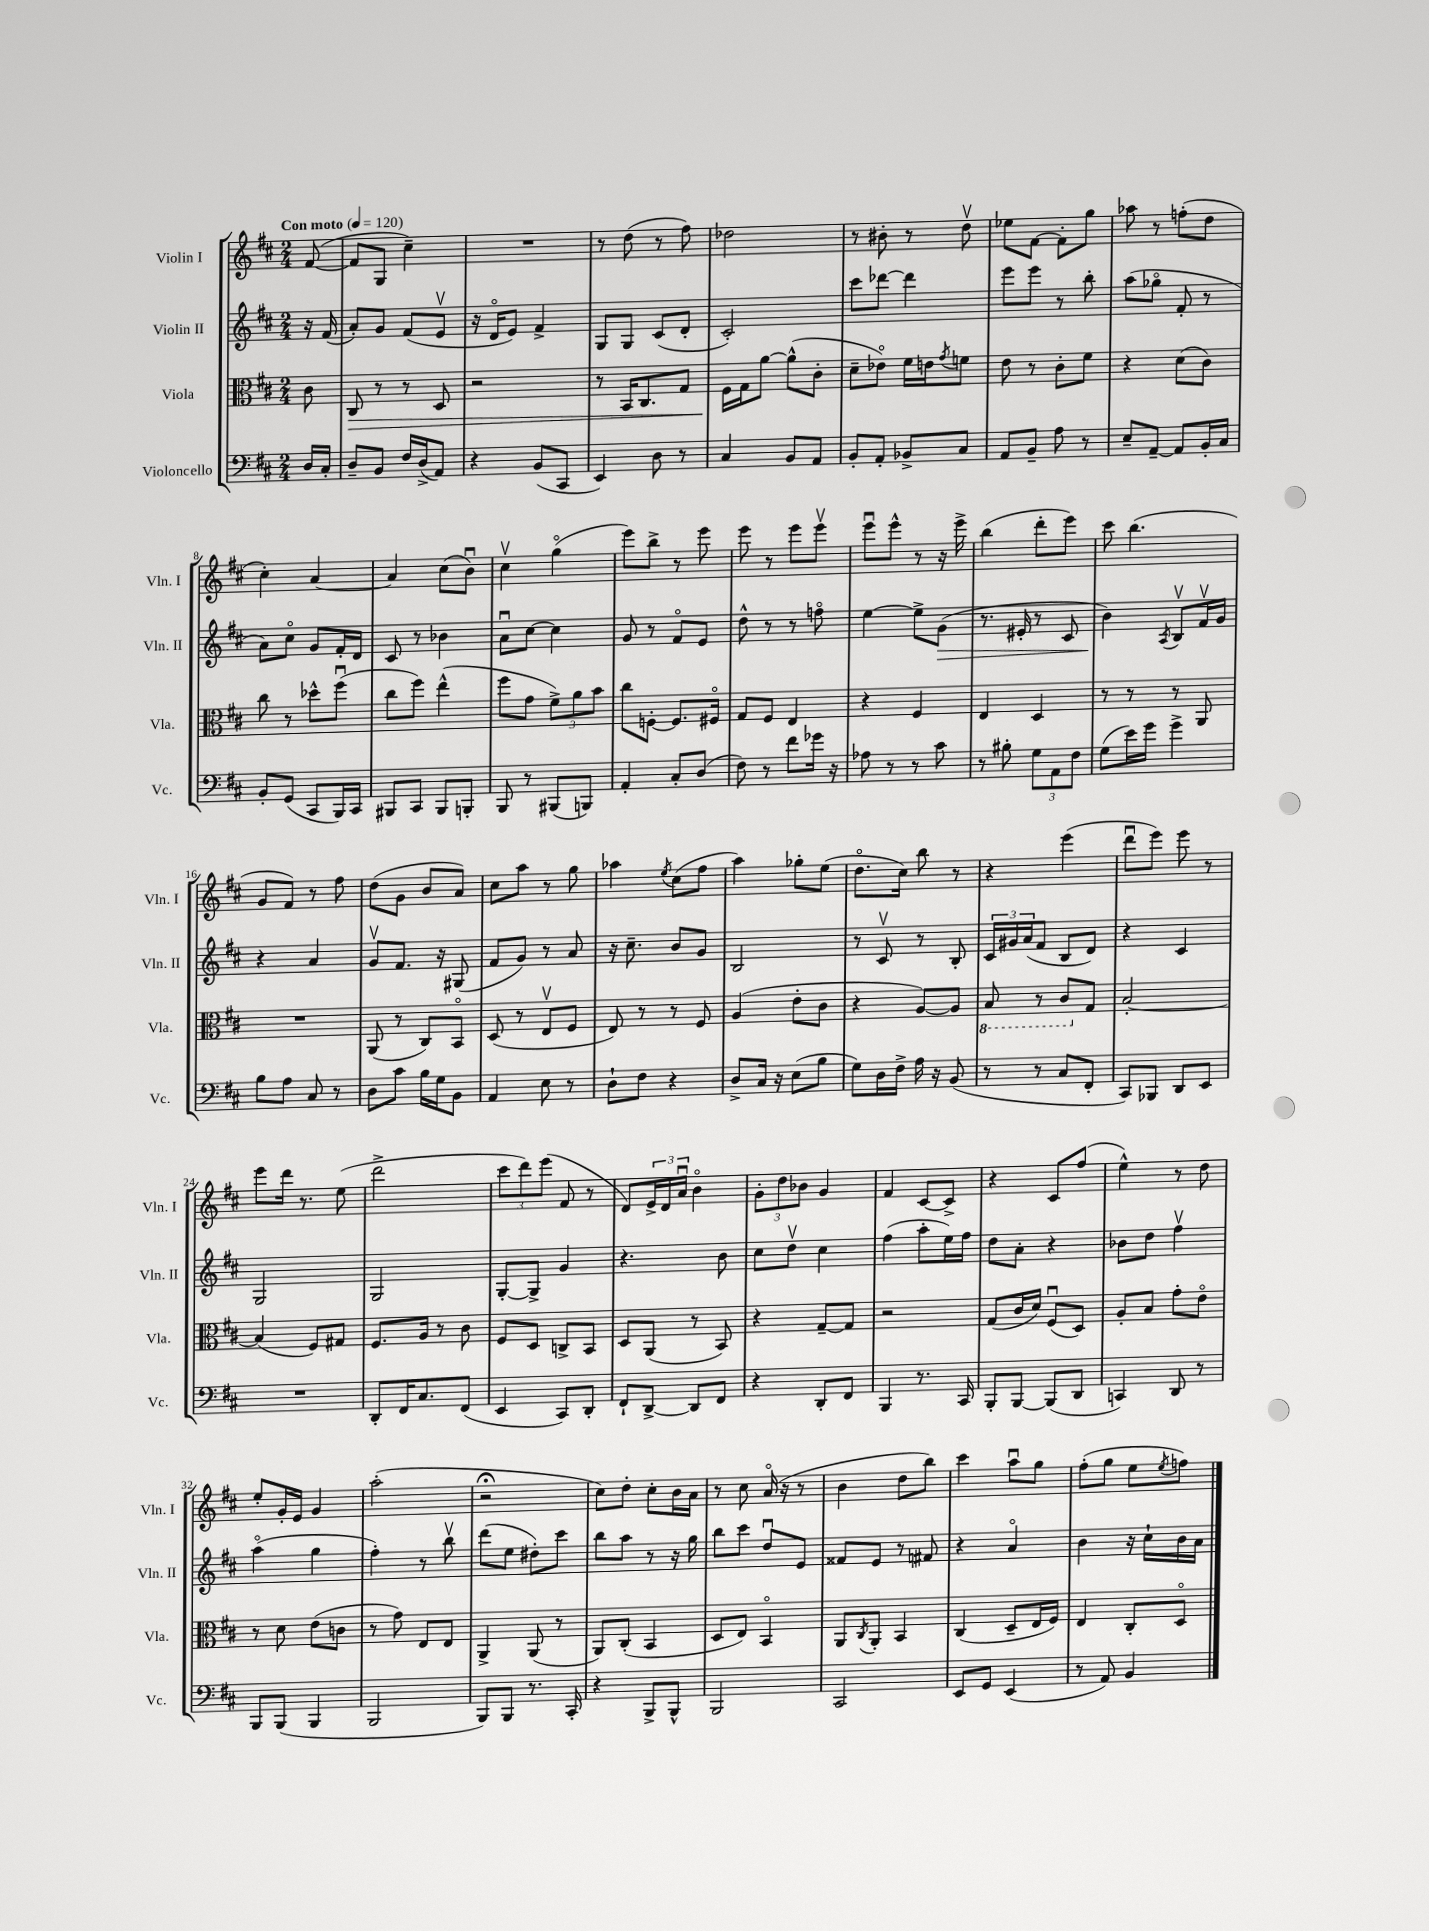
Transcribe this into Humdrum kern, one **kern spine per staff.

**kern	**kern	**kern	**kern
*staff4	*staff3	*staff2	*staff1
*clefF4	*clefC3	*clefG2	*clefG2
*k[f#c#]	*k[f#c#]	*k[f#c#]	*k[f#c#]
*M2/4	*M2/4	*M2/4	*M2/4
*MM120	*MM120	*MM120	*MM120
16D	8c#	16r	([8f#
16C#'	.	(16f#	.
=	=	=	=
8D~	8C#	8a')	8f#]
8BB	8r	8g	8G
16F#	8r	(8f#	4cc#~)
(16D^	.	.	.
8AA)	8D	8ev	.
=	=	=	=
4r	2r	16r	2r
.	.	16do	.
.	.	8e)	.
(8BB	.	4f#^	.
8CC#	.	.	.
=	=	=	=
4EE)	8r	8G	8r
.	16BB	8G	(8dd
.	8.C#	.	.
8D	.	(8c#	8r
8r	8G	8d'	8ff#)
=	=	=	=
4C#	16F#	2c#')	2dd-
.	16G	.	.
.	[8a	.	.
8BB	(8a^^]	.	.
8AA	8c#'	.	.
=	=	=	=
8BB'	8d~	8ccc#	8r
8AA'	8e-o)	[8ddd-	8b#'
8BB-^	16f#	4ddd-]	8r
.	16e	.	.
.	8qg	.	.
8C#	8f	.	8ddv
=	=	=	=
8AA	8e	8eee	8ee-
8BB~	8r	8eee	[8f#
8A	8c#'	8r	8f#']
8r	8f#	8bb'	8gg
=	=	=	=
8E~	4r	(8aa	8aa-
[8AA~	.	8gg-o	8r
8AA]	(8d	8f#'	(8ff'
16BB'	8c#)	8r	8dd
16C#	.	.	.
=	=	=	=
8BB'	8cc#	8a)	4cc#')
(8GG	8r	8cc#o	.
8CC#	8dd-^^	8g	[4a
16BBB)	(8ff#u	16f#'	.
16CC#	.	16d	.
=	=	=	=
8BBB#	8cc#	8c#	4a]
8CC#	8ff#)	8r	.
8BBB#	(4ee^^	4b-	(8cc#
8BBB'	.	.	8bu)
=	=	=	=
8BBB	8ff#	8au	4cc#v
8r	8g	[8cc#	.
(8BBB#	12f#^)	4cc#]	(4ggo
.	12a	.	.
8BBB)	.	.	.
.	12b	.	.
=	=	=	=
4AA'	8cc#	8g	8eee)
.	[8F'	8r	8bb^
8C#'	8.F]	8f#o	8r
(8D	.	8e	8eee
.	16F#o	.	.
=	=	=	=
8F#)	8G	8dd^^	8eee
8r	8F#	8r	8r
8f#	4E	8r	8eee
16g-	.	8ffo	8eeev
16r	.	.	.
=	=	=	=
8A-	4r	[4ee	8eeeu
8r	.	.	8eee^^
8r	4F#	8ee^]	8r
8c#	.	(8g	16r
.	.	.	16eee^
=	=	=	=
8r	4E	8.r	(4bb
8B#'	.	.	.
.	.	16e#'	.
12G	4D	8r	8ddd'
12AA	.	.	.
.	.	8c#	8eee)
12F#	.	.	.
=	=	=	=
(8G	8r	4b)	8ccc#
16e)	8r	.	(4.bb
16g	.	.	.
.	.	8qA	.
4g^	8r	8Bv	.
.	8AA	16f#v	.
.	.	16g	.
=	=	=	=
8B	2r	4r	8g
8A	.	.	8f#)
8C#	.	4a	8r
8r	.	.	8ff#
=	=	=	=
8D	(8AA	8gv	(8dd
8c#	8r	8.f#	8g
16B	8C#)	.	8b
16G	.	16r	.
8BB	8BBo	(8G#	8a)
=	=	=	=
4AA	(8D	8f#	8cc#
.	8r	8g)	8aa
8E	8Ev	8r	8r
8r	8F#	8a	8gg
=	=	=	=
8D`	8E)	16r	4aa-
.	.	8.cc#~	.
8F#	8r	.	.
.	.	.	8qee
4r	8r	8b	(8cc#
.	8F#	8g	8ff#
=	=	=	=
8D^	(4A	2B	4aa)
16C#	.	.	.
16r	.	.	.
(8E	8e'	.	8gg-'
8B	8c#	.	(8ee
=	=	=	=
8G)	4r	8r	8.ddo
16D	.	8c#v	.
16F#^	.	.	16cc#)
16A	[8A)	8r	8bb
16r	.	.	.
(8BB	8A]	8B'	8r
=	=	=	=
8r	8BB	24c#	4r
.	.	24g#	.
.	.	(24a	.
8r	8r	8f#	.
8C#	8C#	8B	(4eee
8FF#'	8G	8d)	.
=	=	=	=
8CC#)	[2B'	4r	8dddu
8BBB-	.	.	8eee)
8DD	.	4c#	8eee
8EE	.	.	8r
=	=	=	=
2r	(4B]	2G	8eee
.	.	.	16ddd
.	.	.	8.r
.	8F#)	.	.
.	8G#	.	(8ee
=	=	=	=
8DD'	8.F#	2G	2ddd^
16FF#	.	.	.
8.C#	16A	.	.
.	8r	.	.
(8FF#	8c#	.	.
=	=	=	=
4EE	8F#	[8G'	12ccc#
.	.	.	12ddd)
.	8D	8G^]	.
.	.	.	(12eee
8CC#)	8C^	4g	8f#
8DD'	8BB	.	8r
=	=	=	=
8FF#`	8D	4.r	8d)
[8DD^	(8AA	.	24e^
.	.	.	24d
.	.	.	24au
8DD]	8r	.	4bo
8FF#	8BB)	8b	.
=	=	=	=
4r	4r	8cc#	12g'
.	.	.	12dd
.	.	8ddv	.
.	.	.	12b-
8DD'	[8G~	4cc#	4g
8FF#	8G]	.	.
=	=	=	=
4BBB	2r	(4ff#	4f#
8.r	.	8aa'	[8c#
.	.	16ee)	8c#^]
16CC#	.	16ff#	.
=	=	=	=
8BBB'	(8G	8dd	4r
[8BBB	16c#	8a'	.
.	16d)	.	.
(8BBB]	(8F#u	4r	8c#
8DD	8D)	.	(8ff#
=	=	=	=
4CC)	8A'	8b-	4ee^^)
.	8B	8dd	.
8DD	8g'	4ff#v	8r
8r	8eo	.	8dd
=	=	=	=
8BBB	8r	(4aao	8ee'
(8BBB	8d	.	16g'
.	.	.	16e
4BBB	(8e	4gg	4g
.	8c	.	.
=	=	=	=
2BBB	8r	4ff#')	(2aa'
.	8g)	.	.
.	8E	8r	.
.	8E	8bbv	.
=	=	=	=
8BBB)	4AA^	(8ddd	2r;
8BBB	.	8ee	.
8.r	(8AA	8dd#')	.
.	8r	8ccc#	.
16CC#'	.	.	.
=	=	=	=
4r	8AA)	8bb	8cc#)
.	(8C#'	8aa	8dd'
8BBB^	4BB	8r	8cc#'
8BBB^^	.	16r	16b
.	.	16gg	16a
=	=	=	=
2BBB	8D	8bb	8r
.	8E)	8ccc#	8cc#
.	4BBo	8ddu	(16ao
.	.	.	16r
.	.	8e	8r
=	=	=	=
2CC#	8AA	8f##	4b
.	8qC#	.	.
.	8AA'	8e	.
.	4BB	8r	8dd
.	.	8f#	8bb)
=	=	=	=
8EE	(4C#	4r	4ccc#
8GG	.	.	.
(4EE	8D~	4ao	8aau
.	16E	.	8gg
.	16F#)	.	.
=	=	=	=
8r	4E	4b	(8ff#'
8AA)	.	.	8gg
4BB	8C#'	16r	8ee
.	.	16cc#`	.
.	.	.	8qee
.	8Do	16b	8ff)
.	.	16a	.
==	==	==	==
*-	*-	*-	*-
